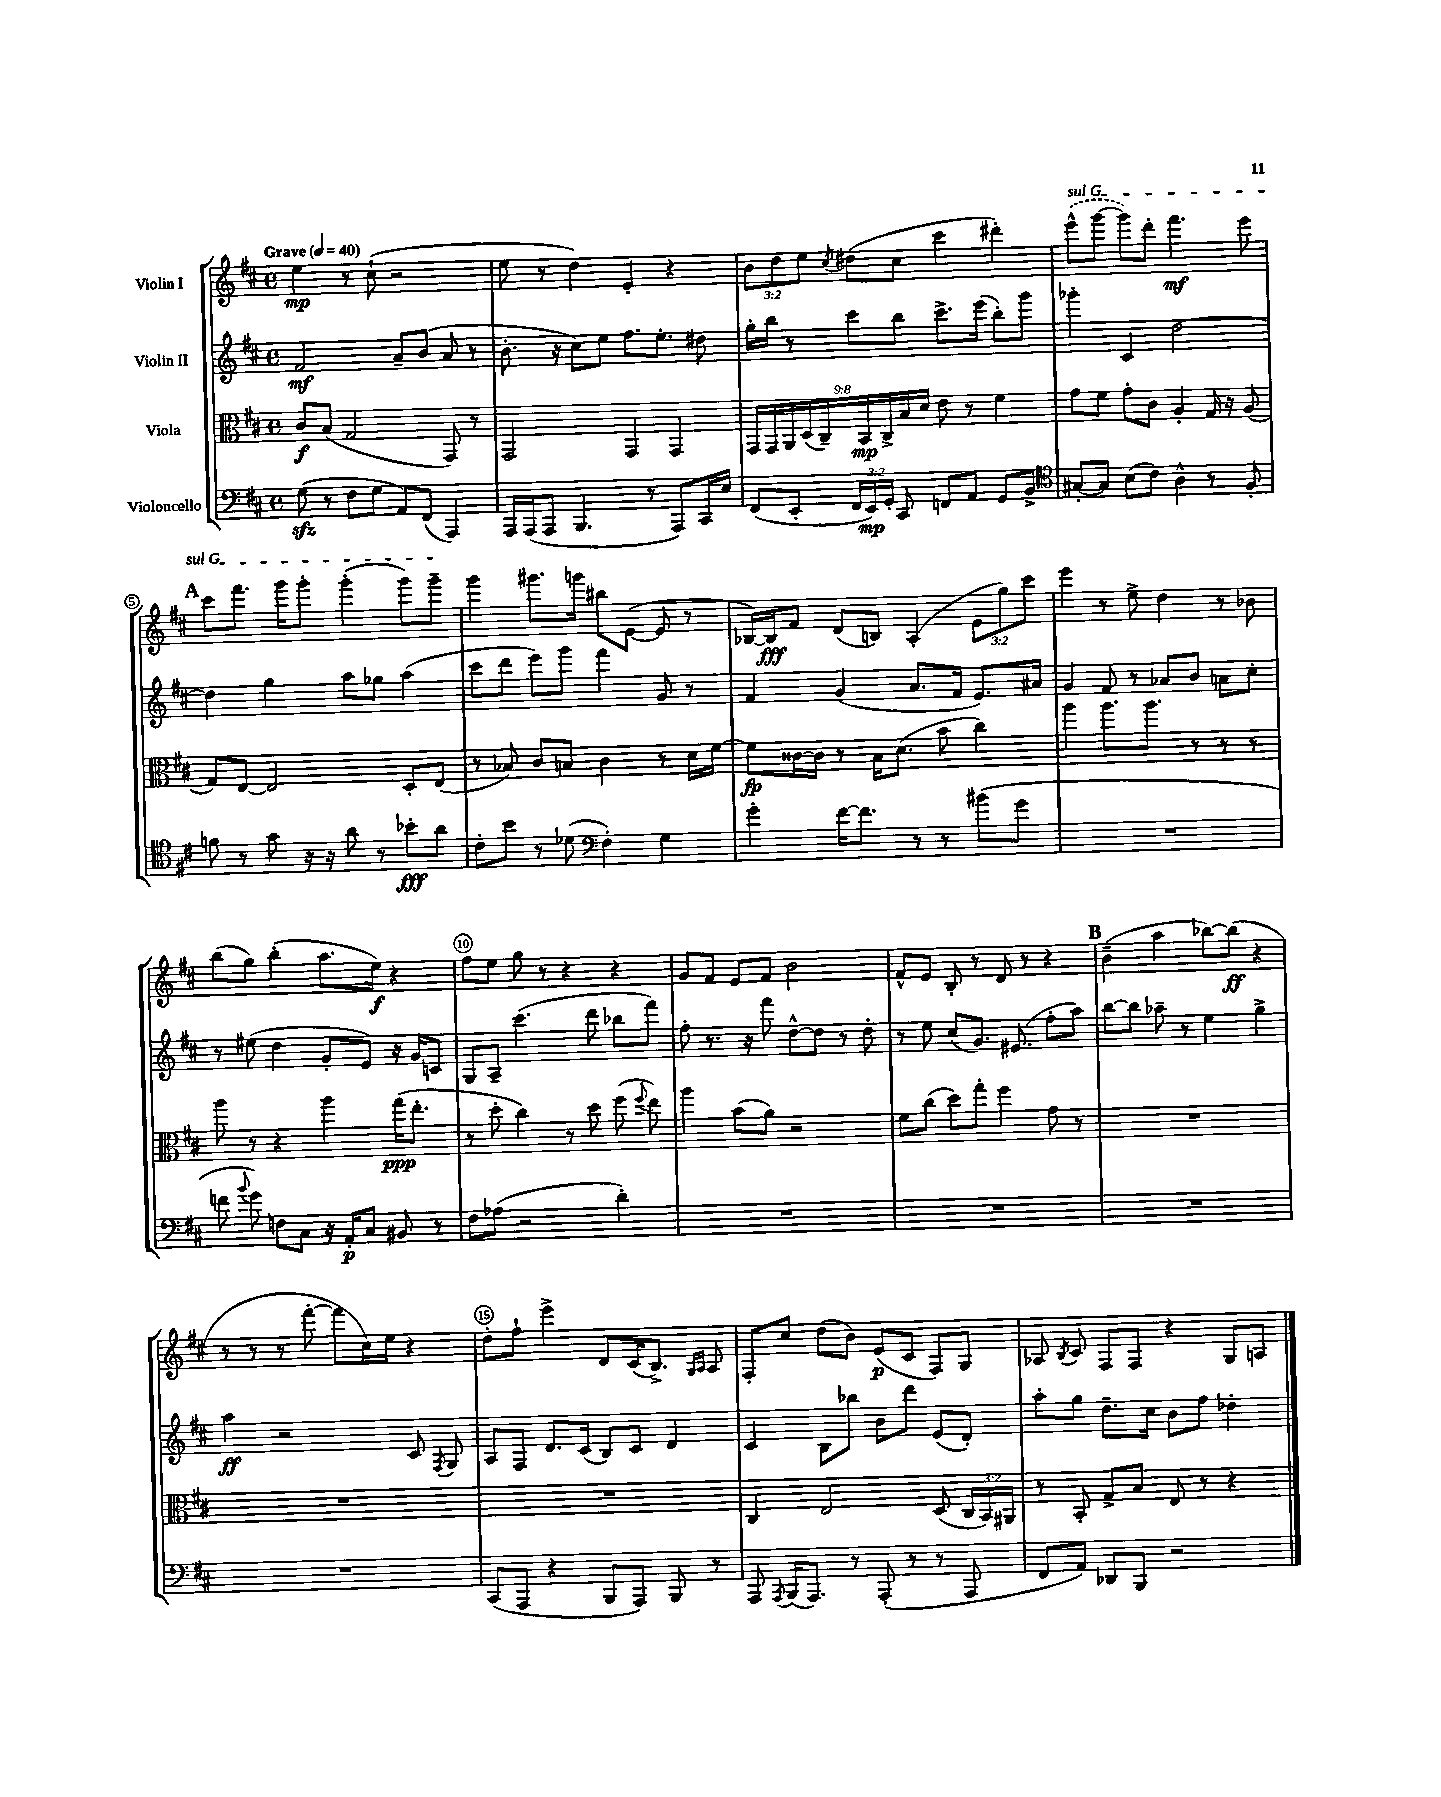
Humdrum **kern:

**kern	**dynam	**kern	**dynam	**kern	**dynam	**kern	**dynam
*part4	*part4	*part3	*part3	*part2	*part2	*part1	*part1
*staff4	*staff4	*staff3	*staff3	*staff2	*staff2	*staff1	*staff1
*I"Violoncello	*	*I"Viola	*	*I"Violin II	*	*I"Violin I	*
*clefF4	*	*clefC3	*	*clefG2	*	*clefG2	*
*k[f#c#]	*	*k[f#c#]	*	*k[f#c#]	*	*k[f#c#]	*
*M4/4	*	*M4/4	*	*M4/4	*	*M4/4	*
*met(c)	*	*met(c)	*	*met(c)	*	*met(c)	*
*MM40	*	*MM40	*	*MM40	*	*MM40	*
=1	=1	=1	=1	=1	=1	=1	=1
!	!	!	!	!	!	!LO:TX:a:B:t=Grave	!
(8Gzz\	.	8c#/L	f	2f#/	mf	4ee\	mp
8r	.	(8B/J	.	.	.	.	.
8F#\L	.	2G/	.	.	.	8r	.
8G\J	.	.	.	.	.	(8cc#`\	.
8AA/L)	.	.	.	8a~/L	.	2r	.
(8FF#/J	.	.	.	(8b/J	.	.	.
4AAA/)	.	8GG/)	.	8a/	.	.	.
.	.	8r	.	8r	.	.	.
=2	=2	=2	=2	=2	=2	=2	=2
16AAA/LL	.	2GG/	.	8.b'\	.	8ee\	.
(16AAA/J	.	.	.	.	.	.	.
8AAA/J	.	.	.	.	.	8r	.
.	.	.	.	16r	.	.	.
4.BBB/	.	.	.	8cc#\L)	.	4dd\)	.
.	.	.	.	8ee\J	.	.	.
.	.	4GG/	.	8.ff#\L	.	4e'/	.
8r	.	.	.	.	.	.	.
.	.	.	.	8.ee'\J	.	.	.
8AAA/L)	.	4GG/	.	.	.	4r	.
16CC#/L	.	.	.	8dd#X\	.	.	.
16E/JJ	.	.	.	.	.	.	.
=3	=3	=3	=3	=3	=3	=3	=3
(8FF#/L	.	18GG/LL	.	16gg'\LL	.	12b\L	.
.	.	18GG/	.	.	.	.	.
.	.	.	.	16bb\JJ	.	.	.
.	.	.	.	.	.	12dd\	.
.	.	18AA/	.	.	.	.	.
8EE'/J	.	.	.	8r	.	.	.
.	.	(18D/	.	.	.	12ee\J	.
.	.	18C#~/)	.	.	.	.	.
.	.	.	.	.	.	8qcc#/	.
24FF#/LL	.	.	.	8ccc#\L	.	(8dd#X\L	.
.	.	18BB/	mp	.	.	.	.
24EE/)	mp	.	.	.	.	.	.
24GG'/JJ	.	18C#^/	.	.	.	.	.
8CC#/	.	.	.	8bb\J	.	8cc#\J	.
.	.	18B/	.	.	.	.	.
.	.	18d/JJ	.	.	.	.	.
8FFn/L	.	8e\	.	8.ccc#^\L	.	4ccc#\	.
8AA/J	.	8r	.	.	.	.	.
.	.	.	.	(16eee\Jk	.	.	.
8GG/L	.	4f#\	.	8bb'\L)	.	4ddd#X'\)	.
8BB^/J	.	.	.	8ggg\J	.	.	.
=4	=4	=4	=4	=4	=4	=4	=4
*clefC4	*	*	*	*	*	*	*
!	!	!	!	!	!	!LO:TX:a:i:t=sul G	!
[8G#X'/L	.	8g\L	.	4ggg-X'\	.	(8eee^^\L	.
8G#/J]	.	8f#\J	.	.	.	[8ggg\J	.
(8B\L	.	8g'\L	.	4c#/	.	8ggg\L])	.
8c#\J)	.	8c#\J	.	.	.	8ddd'\J	.
4A^^\	.	4A'/	.	[2dd\	.	4.fff#\	mf
8r	.	16G/	.	.	.	.	.
.	.	16r	.	.	.	.	.
8F#'/	.	(8A/	.	.	.	8eee\	.
!!LO:LB:g=z
!!LO:REH:place=s1:t=A
=5	=5	=5	=5	=5	=5	=5	=5
8fn\	.	8G/L)	.	4dd\]	.	8ccc#\L	.
8r	.	[8E/J	.	.	.	8.fff#\J	.
8g\	.	2E/]	.	4gg\	.	.	.
.	.	.	.	.	.	16ggg\KL	.
16r	.	.	.	.	.	8ggg'\J	.
16r	.	.	.	.	.	.	.
8a\	.	.	.	8aa\L	.	(4ggg'\	.
8r	.	.	.	8gg-X\J	.	.	.
8b-X'\L	fff	8D'/L	.	(4aa\	.	8ggg\L)	.
8a\J	.	(8E/J	.	.	.	8ggg~\J	.
=6	=6	=6	=6	=6	=6	=6	=6
8c#'\L	.	8r	.	8ccc#\L	.	4ggg\	.
8b\J	.	8B-X/)	.	8ddd\J	.	.	.
8r	.	8c#/L	.	8eee\L)	.	8.ggg#X\L	.
(8d-X\	.	8Bn/J	.	8ggg\J	.	.	.
.	.	.	.	.	.	16gggn\Jk	.
*clefF4	*	*	*	*	*	*	*
4F#'\)	.	4c#\	.	4fff#\	.	8bb#X\L	.
.	.	.	.	.	.	([8e\J	.
4G\	.	8r	.	8g/	.	8e/]	.
.	.	16d\LL	.	8r	.	8r	.
.	.	[16f#\JJ	.	.	.	.	.
=7	=7	=7	=7	=7	=7	=7	=7
4g'\	.	8f#\L]	fp	4f#/	.	[16B-X/LL)	.
.	.	.	.	.	.	16B-/J]	fff
.	.	[16c##X\L	.	.	.	8f#/J	.
.	.	16c##\JJ]	.	.	.	.	.
[16f#\KL	.	8r	.	(4g/	.	(8d/L	.
8.f#\J]	.	.	.	.	.	.	.
.	.	16B\KL	.	.	.	8Bn/J)	.
.	.	(8.d\J	.	.	.	.	.
8r	.	.	.	8.a/L	.	(4A'/	.
8r	.	8b\	.	.	.	.	.
.	.	.	.	16f#/Jk	.	.	.
(8b#X\L	.	4cc#\)	.	8.e/L)	.	12e\L	.
.	.	.	.	.	.	12gg\)	.
8g\J	.	.	.	.	.	.	.
.	.	.	.	.	.	12ccc#\J	.
.	.	.	.	16a#X/Jk	.	.	.
=8	=8	=8	=8	=8	=8	=8	=8
1r	.	4aa\	.	4g/	.	4eee\	.
.	.	8.aa\L	.	8f#/	.	8r	.
.	.	.	.	8r	.	8ee^\	.
.	.	8.aa\J	.	.	.	.	.
.	.	.	.	8a-X/L	.	4dd\	.
.	.	8r	.	8b/J	.	.	.
.	.	8r	.	8an\L	.	8r	.
.	.	8r	.	8cc#'\J	.	8b-X\	.
!!LO:LB:g=z
=9	=9	=9	=9	=9	=9	=9	=9
8fn\	.	8aa\	.	8r	.	(8bb\L	.
8qqb/	.	.	.	.	.	.	.
8g\)	.	8r	.	(8ee#X\	.	8gg\J)	.
8Fn\L	.	4r	.	4dd\	.	(4bb'\	.
8C#\J	.	.	.	.	.	.	.
16r	.	4aa\	.	8g'/L	.	8.aa\L	.
16AA'/KL	p	.	.	.	.	.	.
8C#/J	.	.	.	8e/J)	.	.	.
.	.	.	.	.	.	16ee\Jk)	f
8BB#X/	.	(16gg\KL	ppp	16r	.	4r	.
.	.	8.ee'\J	.	16g/KL	.	.	.
8r	.	.	.	8cn/J	.	.	.
=10	=10	=10	=10	=10	=10	=10	=10
8F#\L	.	8r	.	8G/L	.	8ff#\L	.
(8A-X\J	.	8dd'\	.	8A~/J	.	8ee\J	.
2r	.	4cc#\)	.	(4.ccc#\	.	8gg\	.
.	.	.	.	.	.	8r	.
.	.	8r	.	.	.	4r	.
.	.	8dd\	.	8ddd\	.	.	.
4d'\)	.	(8ff#\	.	8bb-X\L	.	4r	.
.	.	8qqff#/	.	.	.	.	.
.	.	8ee\)	.	8fff#\J)	.	.	.
=11	=11	=11	=11	=11	=11	=11	=11
1r	.	4aa\	.	8ff#'\	.	8g/L	.
.	.	.	.	8.r	.	8f#/J	.
.	.	(8b\L	.	.	.	8e/L	.
.	.	.	.	16r	.	.	.
.	.	8a\J)	.	8fff#\	.	8f#/J	.
.	.	2r	.	[8dd^^\L	.	2b\	.
.	.	.	.	8dd\J]	.	.	.
.	.	.	.	8r	.	.	.
.	.	.	.	8dd'\	.	.	.
=12	=12	=12	=12	=12	=12	=12	=12
1r	.	8f#\L	.	8r	.	8f#^^/L	.
.	.	(8cc#\J	.	8ee\	.	8e/J	.
.	.	8dd\L)	.	(8cc#/L	.	8B'/	.
.	.	8gg'\J	.	8.g/J)	.	8r	.
.	.	4ff#\	.	.	.	8d/	.
.	.	.	.	(8.e#X/	.	.	.
.	.	.	.	.	.	8r	.
.	.	8g\	.	8ff#'\L	.	4r	.
.	.	8r	.	8aa\J)	.	.	.
!!LO:REH:place=s1:t=B
=13	=13	=13	=13	=13	=13	=13	=13
1r	.	1r	.	[8bb\L	.	(4b~\	.
.	.	.	.	8bb\J]	.	.	.
.	.	.	.	8aa-X~\	.	4aa\	.
.	.	.	.	8r	.	.	.
.	.	.	.	4ee\	.	[8bb-X\L)	.
.	.	.	.	.	.	(8bb-\J]	ff
.	.	.	.	4gg^\	.	4r	.
!!LO:LB:g=z
=14	=14	=14	=14	=14	=14	=14	=14
1r	.	1r	.	4aa\	ff	8r	.
.	.	.	.	.	.	8r	.
.	.	.	.	2r	.	8r	.
.	.	.	.	.	.	[8fff#'\	.
.	.	.	.	.	.	8fff#\L]	.
.	.	.	.	.	.	16cc#\L)	.
.	.	.	.	.	.	16ee\JJ	.
.	.	.	.	8c#/	.	4r	.
.	.	.	.	8qF#/	.	.	.
.	.	.	.	8G/	.	.	.
=15	=15	=15	=15	=15	=15	=15	=15
(8CC#/L	.	1r	.	8A/L	.	8dd'\L	.
8AAA/J	.	.	.	8F#/J	.	8ff#`\J	.
4r	.	.	.	8.d/L	.	4eee^\	.
.	.	.	.	(16c#/Jk	.	.	.
8BBB/L	.	.	.	8B/L)	.	8d/L	.
8AAA/J)	.	.	.	8c#/J	.	(16c#/K	.
.	.	.	.	.	.	8.B^/J)	.
8BBB/	.	.	.	4d/	.	.	.
.	.	.	.	.	.	16qqG/LL	.
.	.	.	.	.	.	16qqA/JJ	.
8r	.	.	.	.	.	8A/	.
=16	=16	=16	=16	=16	=16	=16	=16
8AAA/	.	4C#/	.	4c#/	.	8F#'/L	.
8qAAA/	.	.	.	.	.	.	.
(16BBB/KL	.	.	.	.	.	8cc#/J	.
8.AAA/J)	.	.	.	.	.	.	.
.	.	2E/	.	8B\L	.	(8dd\L	.
8r	.	.	.	8bb-X\J	.	8b\J)	.
(8AAA'/	.	.	.	8b\L	.	(8e/L	p
8r	.	.	.	8ddd\J	.	8c#/J	.
8r	.	(8D/	.	(8e/L	.	8F#/L)	.
8AAA/	.	24C#/LL	.	8d'/J)	.	8G/J	.
.	.	24BB/)	.	.	.	.	.
.	.	24AA#X/JJ	.	.	.	.	.
=17	=17	=17	=17	=17	=17	=17	=17
8FF#/L	.	8r	.	8aa'\L	.	8A-X/	.
.	.	.	.	.	.	8qB/	.
8AA/J)	.	8BB'/	.	8gg\J	.	8c#/	.
8DD-X/L	.	8G^/L	.	8.dd~\L	.	8F#/L	.
8BBB/J	.	8B/J	.	.	.	8F#/J	.
.	.	.	.	16cc#\Jk	.	.	.
2r	.	8E/	.	8b\L	.	4r	.
.	.	8r	.	8ff#\J	.	.	.
.	.	4r	.	4dd-X'\	.	8G/L	.
.	.	.	.	.	.	8An/J	.
==	==	==	==	==	==	==	==
*-	*-	*-	*-	*-	*-	*-	*-
